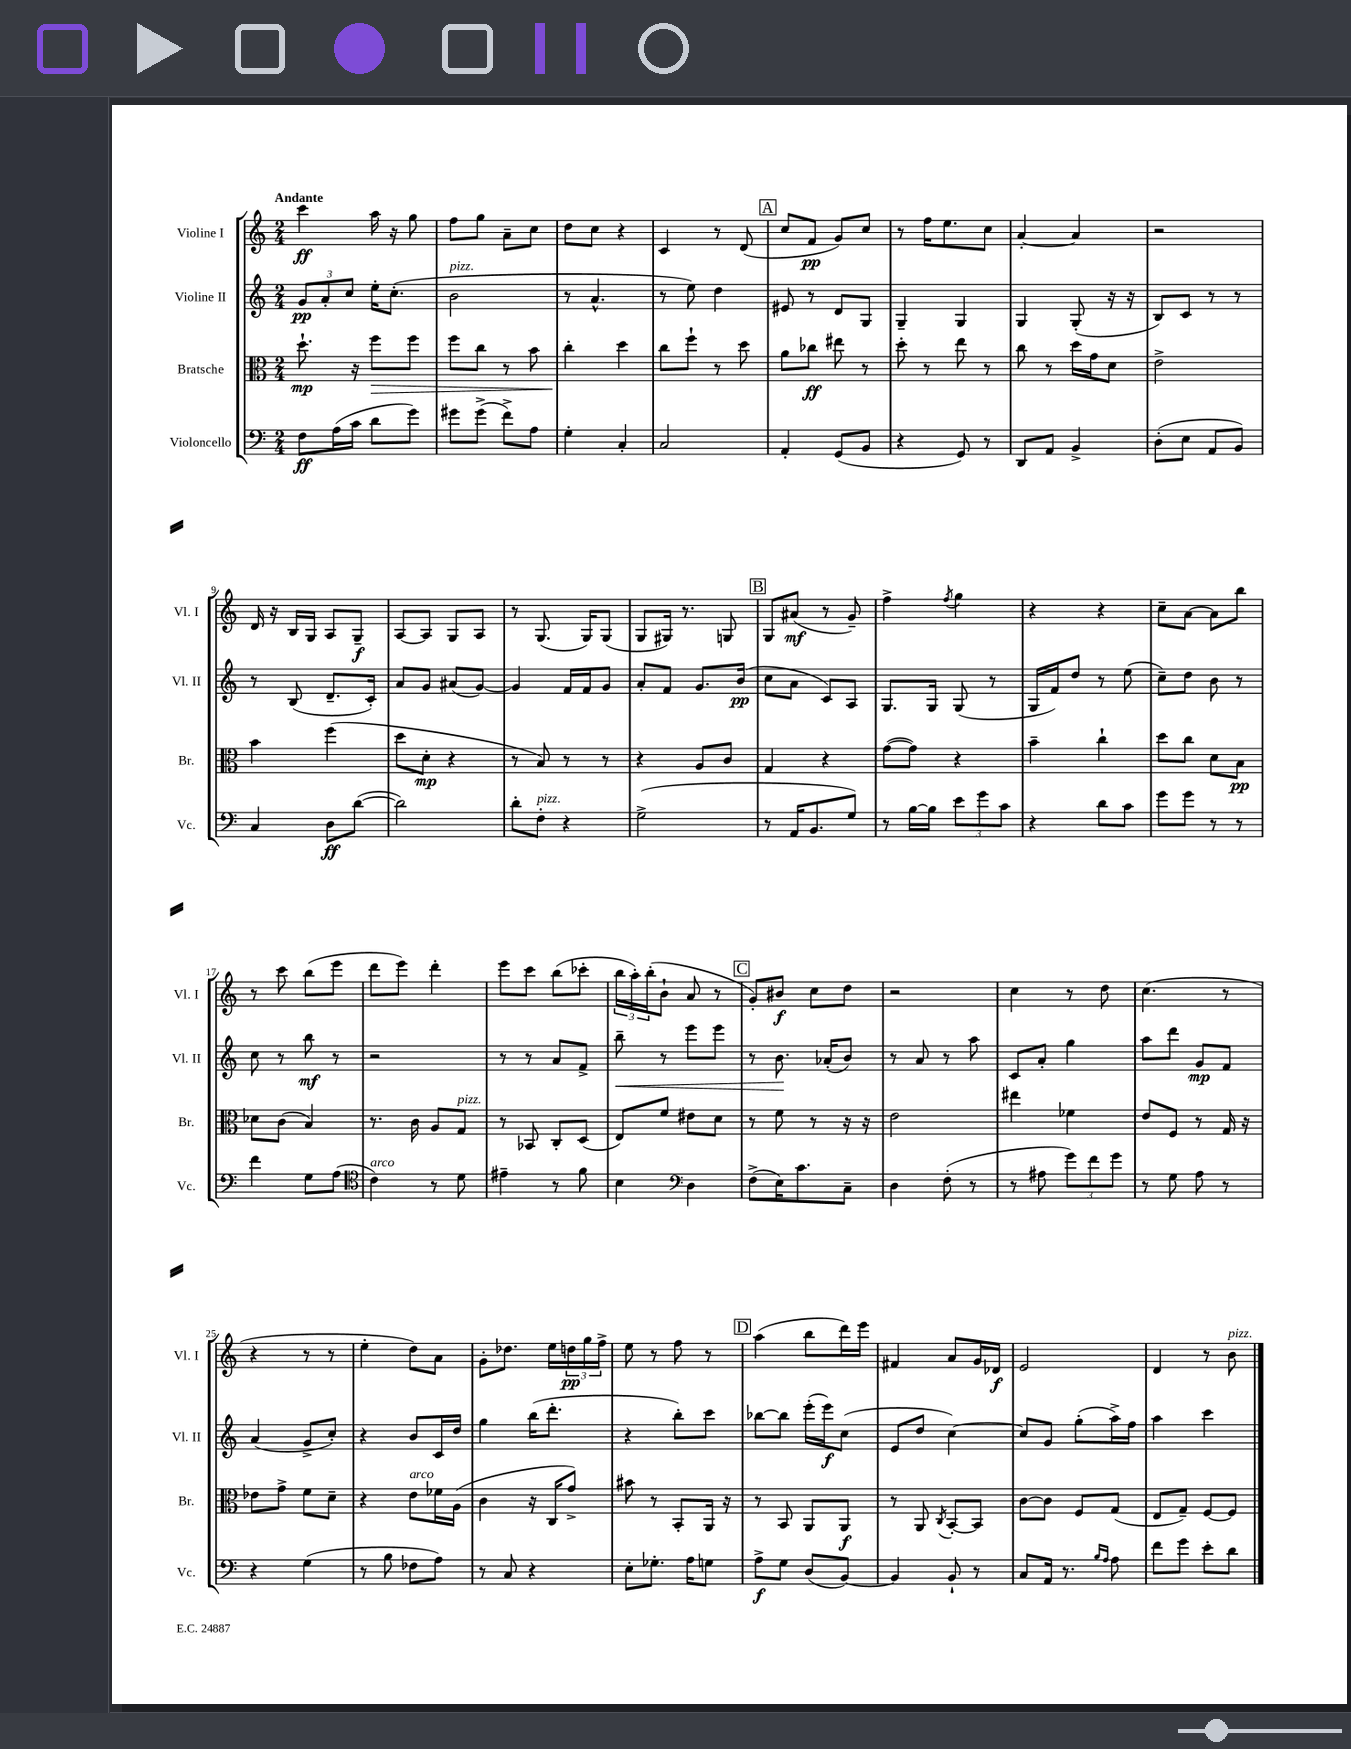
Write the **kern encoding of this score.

**kern	**dynam	**kern	**dynam	**kern	**dynam	**kern	**dynam
*part4	*part4	*part3	*part3	*part2	*part2	*part1	*part1
*staff4	*staff4	*staff3	*staff3	*staff2	*staff2	*staff1	*staff1
*I"Violoncello	*	*I"Bratsche	*	*I"Violine II	*	*I"Violine I	*
*I'Vc.	*	*I'Br.	*	*I'Vl. II	*	*I'Vl. I	*
*clefF4	*	*clefC3	*	*clefG2	*	*clefG2	*
*k[]	*	*k[]	*	*k[]	*	*k[]	*
*M2/4	*	*M2/4	*	*M2/4	*	*M2/4	*
=1	=1	=1	=1	=1	=1	=1	=1
!	!	!	!	!	!	!LO:TX:a:B:t=Andante	!
8F\L	ff	8.dd`\	mp	12g/L	pp	4ccc\	ff
.	.	.	.	12a'/	.	.	.
(16A\L	.	.	.	.	.	.	.
.	.	.	.	12cc/J	.	.	.
16c\JJ	.	16r	.	.	.	.	.
!	!	!	!LO:HP:b	!	!	!	!
8d\L	.	8ff\L	>	16ee'\KL	.	16aa\	.
.	.	.	.	(8.cc'\J	.	16r	.
8g\J)	.	8ff\J	.	.	.	8gg\	.
=2	=2	=2	=2	=2	=2	=2	=2
!	!	!	!	!LO:TX:a:i:t=pizz.	!	!	!
8g#X\L	.	8ff\L	.	2b\	.	8ff\L	.
(8g#^\J	.	8cc\J	.	.	.	8gg\J	.
8f^\L)	.	8r	.	.	.	8a~\L	.
8A\J	.	8b\	.	.	.	8cc\J	.
=3	=3	=3	=3	=3	=3	=3	=3
4G'\	.	4cc'\	.	8r	.	8dd\L	.
.	.	.	.	4.a^^/	.	8cc\J	.
4C'/	.	4dd\	]	.	.	4r	.
=4	=4	=4	=4	=4	=4	=4	=4
2C/	.	8cc\L	.	8r	.	4c/	.
.	.	8ff`\J	.	8ee\)	.	.	.
.	.	8r	.	4dd\	.	8r	.
.	.	8dd\	.	.	.	(8d/	.
!!LO:REH:place=s1:t=A
=5	=5	=5	=5	=5	=5	=5	=5
4AA'/	.	8a\L	.	8e#X/	.	8cc/L	.
.	.	8cc-X\J	ff	8r	.	8f/J	pp
(8GG/L	.	8ee#X\	.	8d/L	.	8g/L)	.
8BB/J	.	8r	.	8G/J	.	8cc/J	.
=6	=6	=6	=6	=6	=6	=6	=6
4r	.	8dd'\	.	4G~/	.	8r	.
.	.	8r	.	.	.	16ff\KL	.
.	.	.	.	.	.	8.ee\	.
8GG/)	.	8ee\	.	4G/	.	.	.
8r	.	8r	.	.	.	8cc\J	.
=7	=7	=7	=7	=7	=7	=7	=7
8DD/L	.	8cc\	.	4G/	.	[4a'/	.
8AA/J	.	8r	.	.	.	.	.
4BB^/	.	16dd\LL	.	(8G'/	.	4a/]	.
.	.	16g\J	.	.	.	.	.
.	.	8d\J	.	16r	.	.	.
.	.	.	.	16r	.	.	.
=8	=8	=8	=8	=8	=8	=8	=8
(8D'\L	.	2e^\	.	8B/L)	.	2r	.
8E\J	.	.	.	8c/J	.	.	.
8AA/L	.	.	.	8r	.	.	.
8BB/J)	.	.	.	8r	.	.	.
!!LO:LB:g=z
=9	=9	=9	=9	=9	=9	=9	=9
4C/	.	4b\	.	8r	.	16d/	.
.	.	.	.	.	.	16r	.
.	.	.	.	(8B/	.	16B/LL	.
.	.	.	.	.	.	16G/JJ	.
8D\L	ff	(4ff\	.	8.d~/L	.	8A/L	.
([8d\J	.	.	.	.	.	8G~/J	f
.	.	.	.	16c'/Jk)	.	.	.
=10	=10	=10	=10	=10	=10	=10	=10
2d\])	.	8dd\L	.	8a/L	.	[8A/L	.
.	.	8d'\J	mp	8g/J	.	8A/J]	.
.	.	4r	.	(8a#X/L	.	8G/L	.
.	.	.	.	[8g/J)	.	8A/J	.
=11	=11	=11	=11	=11	=11	=11	=11
8d'\L	.	8r	.	4g/]	.	8r	.
!LO:TX:a:i:t=pizz.	!	!	!	!	!	!	!
8F'\J	.	8B/)	.	.	.	(8.G/	.
4r	.	8r	.	16f/LL	.	.	.
.	.	.	.	16f/J	.	16G/KL)	.
.	.	8r	.	8g/J	.	(8G/J	.
=12	=12	=12	=12	=12	=12	=12	=12
(2G^\	.	4r	.	8a'/L	.	8G/L	.
.	.	.	.	8f/J	.	16G#X/Jk)	.
.	.	.	.	.	.	8.r	.
.	.	8A/L	.	8.g/L	.	.	.
.	.	8c/J	.	.	.	8Gn/	.
.	.	.	.	(16b/Jk	pp	.	.
!!LO:REH:place=s1:t=B
=13	=13	=13	=13	=13	=13	=13	=13
8r	.	4G/	.	8cc\L	.	8G/L	.
16AA/KL	.	.	.	8a\J	.	(8a#X/J	mf
8.BB/	.	.	.	.	.	.	.
.	.	4r	.	8c/L)	.	8r	.
8G/J)	.	.	.	8A/J	.	8g~/)	.
=14	=14	=14	=14	=14	=14	=14	=14
8r	.	([8g\L	.	8.G/L	.	4ff^\	.
[16B\LL	.	8g\J])	.	.	.	.	.
16B\JJ]	.	.	.	16G/Jk	.	.	.
.	.	.	.	.	.	8qff/	.
12e\L	.	4r	.	(8G/	.	4gg\	.
12g\	.	.	.	.	.	.	.
.	.	.	.	8r	.	.	.
12c\J	.	.	.	.	.	.	.
=15	=15	=15	=15	=15	=15	=15	=15
4r	.	4b~\	.	16G/LL	.	4r	.
.	.	.	.	16f/J)	.	.	.
.	.	.	.	8dd/J	.	.	.
8d\L	.	4cc`\	.	8r	.	4r	.
8c\J	.	.	.	(8ee\	.	.	.
=16	=16	=16	=16	=16	=16	=16	=16
8g\L	.	8dd\L	.	8cc~\L)	.	8cc~\L	.
8g\J	.	8cc\J	.	8dd\J	.	[8a\J	.
8r	.	8d\L	.	8b\	.	8a\L]	.
8r	.	8B\J	pp	8r	.	8bb\J	.
!!LO:LB:g=z
=17	=17	=17	=17	=17	=17	=17	=17
4f\	.	8d-X\L	.	8cc\	.	8r	.
.	.	(8c\J	.	8r	.	8ccc\	.
8G\L	.	4B/)	.	8bb\	mf	(8bb\L	.
(8A\J	.	.	.	8r	.	8eee\J	.
=18	=18	=18	=18	=18	=18	=18	=18
*clefC4	*	*	*	*	*	*	*
!LO:TX:a:i:t=arco	!	!	!	!	!	!	!
4c\)	.	8.r	.	2r	.	8ddd\L	.
.	.	.	.	.	.	8eee\J)	.
.	.	16c\	.	.	.	.	.
8r	.	8A/L	.	.	.	4ddd'\	.
!	!	!LO:TX:a:i:t=pizz.	!	!	!	!	!
8d\	.	8G/J	.	.	.	.	.
=19	=19	=19	=19	=19	=19	=19	=19
4e#X~\	.	8r	.	8r	.	8eee\L	.
.	.	8BB-X/	.	8r	.	8ccc\J	.
8r	.	8C'/L	.	8a/L	.	(8bb\L	.
8f\	.	(8D/J	.	8f^/J	.	8ccc-X'\J	.
=20	=20	=20	=20	=20	=20	=20	=20
!	!	!	!	!	!LO:HP:b	!	!
4B\	.	8E/L)	.	8bb~\	<	24bb\LL	.
.	.	.	.	.	.	24aa'\)	.
.	.	.	.	.	.	(24bb'\J	.
.	.	8f/J	.	8r	.	8b`\J	.
*clefF4	*	*	*	*	*	*	*
4D\	.	8e#X\L	.	8eee\L	.	8a/	.
.	.	8d\J	.	8eee\J	.	8r	.
!!LO:REH:place=s1:t=C
=21	=21	=21	=21	=21	=21	=21	=21
(8F^\L	.	8r	.	8r	.	8g'/L)	.
16E\K)	.	8f\	.	8.b\	.	8b#X/J	f
8.c\	.	.	.	.	.	.	.
.	.	8r	.	.	.	8cc\L	.
.	.	.	.	(16a-X'/KL	[	.	.
8C~\J	.	16r	.	8b/J)	.	8dd\J	.
.	.	16r	.	.	.	.	.
=22	=22	=22	=22	=22	=22	=22	=22
4D\	.	2e\	.	8r	.	2r	.
.	.	.	.	8a/	.	.	.
(8F'\	.	.	.	8r	.	.	.
8r	.	.	.	8aa\	.	.	.
=23	=23	=23	=23	=23	=23	=23	=23
8r	.	4ee#X\	.	8c/L	.	4cc\	.
8A#X\	.	.	.	8a'/J	.	.	.
12g\L)	.	4f-X\	.	4gg\	.	8r	.
12f\	.	.	.	.	.	.	.
.	.	.	.	.	.	8dd\	.
12g\J	.	.	.	.	.	.	.
=24	=24	=24	=24	=24	=24	=24	=24
8r	.	8e/L	.	8aa\L	.	(4.cc\	.
8G\	.	8F/J	.	8ddd\J	.	.	.
8A\	.	8r	.	8g/L	mp	.	.
8r	.	16G/	.	8f/J	.	8r	.
.	.	16r	.	.	.	.	.
!!LO:LB:g=z
=25	=25	=25	=25	=25	=25	=25	=25
4r	.	8e-X\L	.	(4a/	.	4r	.
.	.	8g^\J	.	.	.	.	.
(4G\	.	8f\L	.	8g^/L	.	8r	.
.	.	8d~\J	.	8cc'/J)	.	8r	.
=26	=26	=26	=26	=26	=26	=26	=26
8r	.	4r	.	4r	.	4ee'\	.
8B\	.	.	.	.	.	.	.
!	!	!LO:TX:a:i:t=arco	!	!	!	!	!
8F-X\L	.	8e\L	.	8b/L	.	8dd\L)	.
8A\J)	.	16f-X\L	.	16c/L	.	8a\J	.
.	.	(16A\JJ	.	16dd/JJ	.	.	.
=27	=27	=27	=27	=27	=27	=27	=27
8r	.	4c\	.	4gg\	.	8g'\L	.
8C/	.	.	.	.	.	8.dd-X\J	.
4r	.	16r	.	(16bb\KL	.	.	.
.	.	16C/KL	.	8.ddd'\J	.	16ee\LL	.
.	.	8g^/J)	.	.	.	24ddn\	pp
.	.	.	.	.	.	24gg\	.
.	.	.	.	.	.	24ff^\JJ	.
=28	=28	=28	=28	=28	=28	=28	=28
8E'\L	.	8b#X\	.	4r	.	8ee\	.
8.G-X'\J	.	8r	.	.	.	8r	.
.	.	8BB'/L	.	8bb'\L)	.	8ff\	.
16A\KL	.	.	.	.	.	.	.
8Gn\J	.	16AA/Jk	.	8ccc\J	.	8r	.
.	.	16r	.	.	.	.	.
!!LO:REH:place=s1:t=D
=29	=29	=29	=29	=29	=29	=29	=29
8A^\L	f	8r	.	[8bb-X\L	.	(4aa\	.
8G\J	.	8BB/	.	8bb-\J]	.	.	.
(8D/L	.	8AA/L	.	(16eee'\LL	.	8bb\L	.
.	.	.	.	16eee\J)	f	.	.
[8BB/J)	.	8AA/J	f	(8cc\J	.	16ddd\L)	.
.	.	.	.	.	.	16eee\JJ	.
=30	=30	=30	=30	=30	=30	=30	=30
4BB/]	.	8r	.	8e/L	.	4f#X/	.
.	.	8AA/	.	8dd/J	.	.	.
.	.	8qC/	.	.	.	.	.
8BB`/	.	[8BB'/L	.	[4cc\)	.	8a/L	.
8r	.	8BB/J]	.	.	.	16g/L	.
.	.	.	.	.	.	16d-X/JJ	f
=31	=31	=31	=31	=31	=31	=31	=31
8C/L	.	[8c\L	.	8cc/L]	.	2e/	.
16AA/Jk	.	8c\J]	.	8g/J	.	.	.
8.r	.	.	.	.	.	.	.
.	.	8F/L	.	(8gg'\L	.	.	.
16qqB/LL	.	.	.	.	.	.	.
16qqA/JJ	.	.	.	.	.	.	.
8A\	.	(8G/J	.	16aa^\L)	.	.	.
.	.	.	.	16ff\JJ	.	.	.
=32	=32	=32	=32	=32	=32	=32	=32
8f\L	.	8E/L	.	4aa\	.	4d/	.
8g\J	.	8G~/J)	.	.	.	.	.
8e'\L	.	[8F/L	.	4ccc\	.	8r	.
!	!	!	!	!	!	!LO:TX:a:i:t=pizz.	!
8d\J	.	8F/J]	.	.	.	8b\	.
==	==	==	==	==	==	==	==
*-	*-	*-	*-	*-	*-	*-	*-
